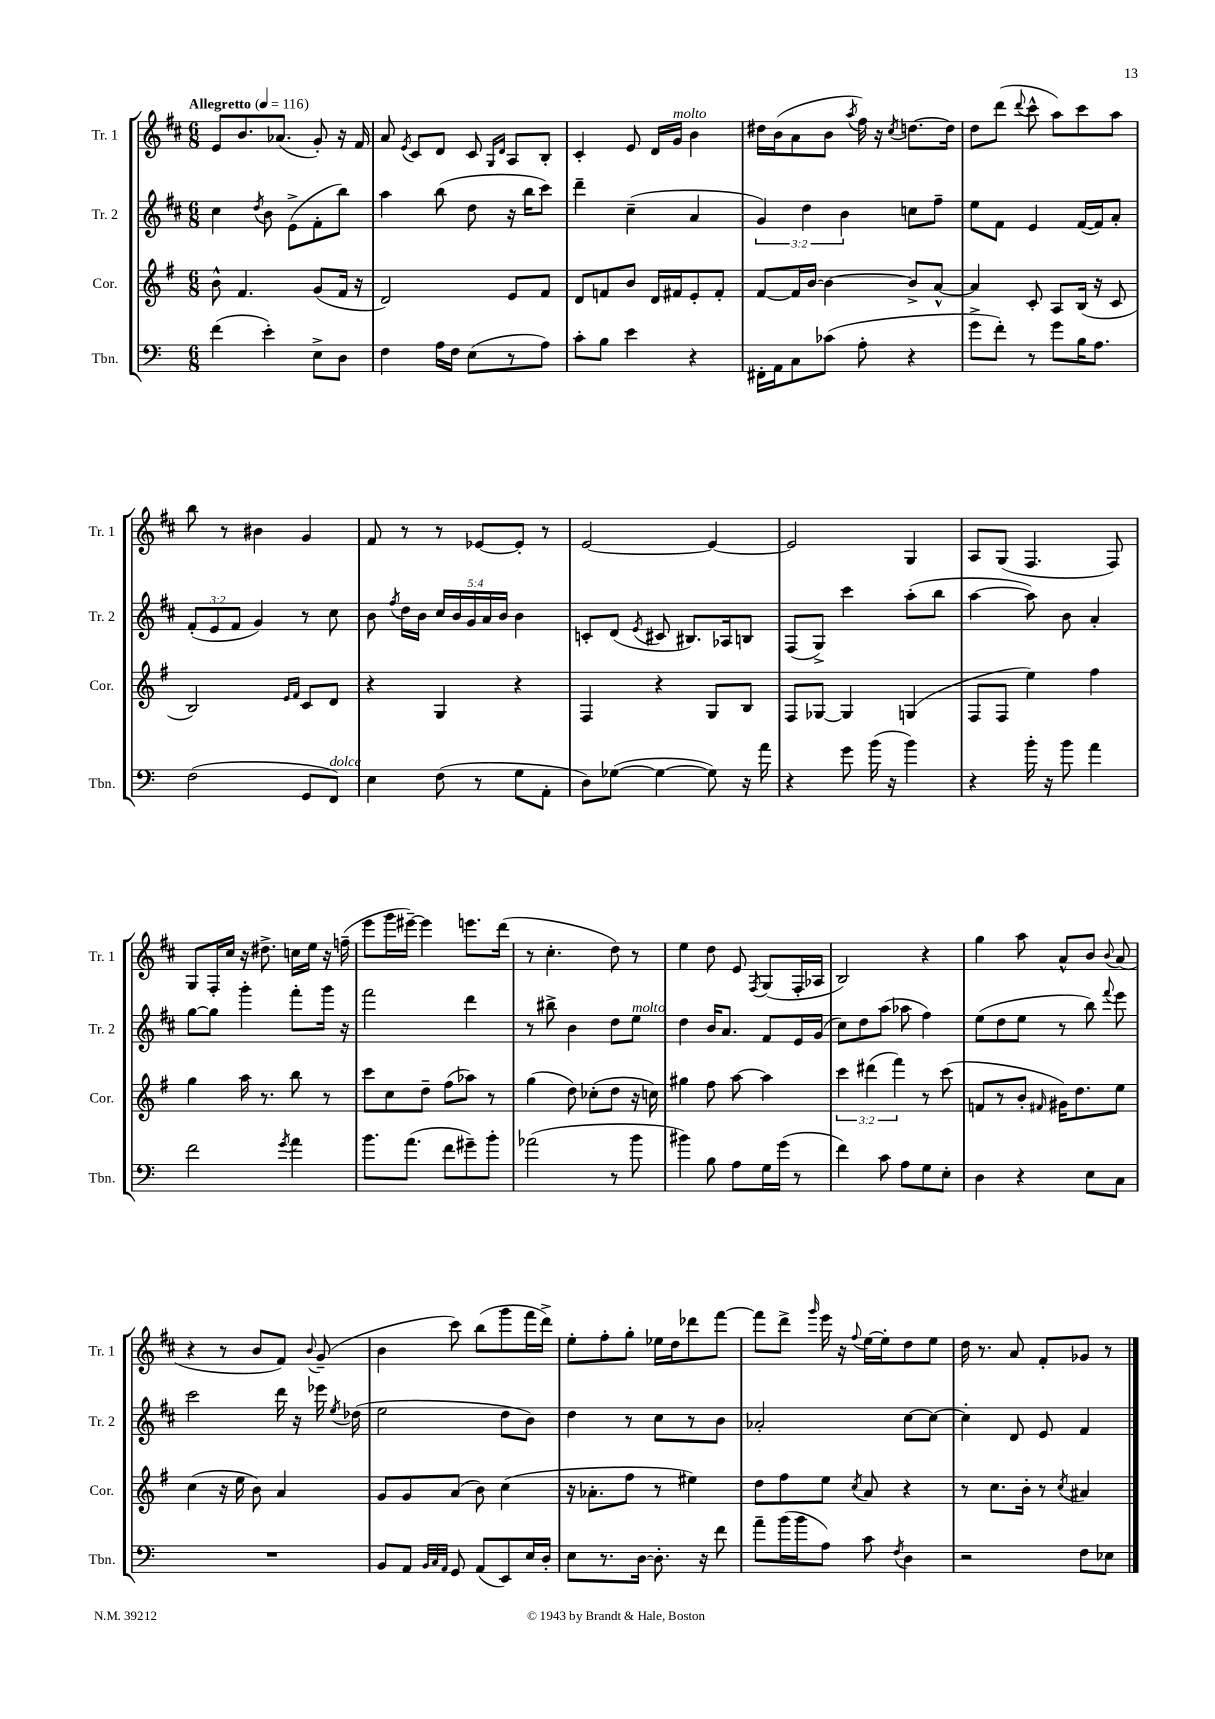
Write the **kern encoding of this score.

**kern	**kern	**kern	**kern
*staff4	*staff3	*staff2	*staff1
*clefF4	*clefG2	*clefG2	*clefG2
*k[]	*k[f#]	*k[f#c#]	*k[f#c#]
*M6/8	*M6/8	*M6/8	*M6/8
*MM116	*MM116	*MM116	*MM116
(4f\	8b^^\	4cc#\	8e/L
.	4.f#/	.	8.b/
.	.	8qdd/	.
4e'\)	.	8b\	.
.	.	.	(8.a-/J
.	.	(8e^\L	.
8E^\L	(8g/L	8f#'\	8g'/)
8D\J	16f#/Jk	8bb\J)	16r
.	16r	.	16f#/
=	=	=	=
4F\	2d/)	4aa\	8a/
.	.	.	8qe/
.	.	.	8c#/L
16A\LL	.	(8bb\	8d/J
16F\JJ	.	.	.
(8E\L	.	8dd\	8c#/
.	.	.	16qqG/LL
.	.	.	16qqd/JJ
8r	8e/L	16r	8A/L
.	.	16bb\LK	.
8A\J)	8f#/J	8ccc#\J)	8B'/J
=	=	=	=
8c'\L	8d/L	4ddd~\	4c#'/
8B\J	8f/	.	.
4e\	8b/J	(4cc#~\	8e/
.	16d/LL	.	16d/LL
.	16f#/J	.	16g/JJ
4r	8e'/	4a/	4b\
.	8f#'/J	.	.
=	=	=	=
16FF#'\LL	[8f#/L	6g/)	16dd#\LL
16AA\J	.	.	(16b\J
8C\	16f#/]L	.	8a\
.	.	6dd\	.
.	[16b/JJ	.	.
(8c-\J	4b\_	.	8b\J
.	.	6b\	.
.	.	.	8qaa/
8A'\	.	.	16ff#\)
.	.	.	16r
.	.	.	8qcc#/
4r	8b^/]L	8cc\L	[8.dd\L
.	[8a^^/J	8ff#~\J	.
.	.	.	16dd\]Jk
=	=	=	=
8g^\L	4a/]	8ee\L	8dd\L
8f'\J)	.	8f#\J	(8ddd\J
.	.	.	8qqddd/
8r	8c'/	4e/	8ccc#^^\
8g\L	8A/L	.	8aa\L)
16B\K	(16B/Jk	([16f#/LL	8ccc#\
8.A\J	16r	16f#/]J)	.
.	8c/	8a'/J	8aa\J
=	=	=	=
(2F\	2B/)	(12f#'/L	8bb\
.	.	12e/	.
.	.	.	8r
.	.	12f#/J	.
.	.	4g/)	4b#\
.	16qqe/LL	.	.
.	16qqf#/JJ	.	.
8GG/L	8c/L	8r	4g/
8FF/J)	8d/J	8cc#\	.
=	=	=	=
4E\	4r	8b\	8f#/
.	.	8qff#/	.
.	.	16dd\LL	8r
.	.	16b\JJ	.
(8F\	4G/	20cc#/LL	8r
.	.	20b/	.
.	.	20g/	.
8r	.	.	[8e-/L
.	.	20a/	.
.	.	20b/JJ	.
8G\L	4r	4b\	8e-'/]J
8AA'\J	.	.	8r
=	=	=	=
8D\L)	4F#/	8c'/L	[2e/
([8G-\J	.	(8d/J	.
.	.	8qe/	.
4G-\_	4r	8c#/	.
.	.	8.B#/L)	.
8G-\])	8G/L	.	4e/_
.	.	16A-/k	.
16r	8B/J	8B/J	.
16a\	.	.	.
=	=	=	=
4r	8F#/L	(8F#/L	2e/]
.	[8G-/J	8G^/J)	.
8g\	4G-/]	4ccc#\	.
(16b\	.	.	.
16r	.	.	.
4b\)	(4G/	(8aa'\L	4G/
.	.	8bb\J	.
=	=	=	=
4r	8F#/L	[4aa\	8A/L
.	8F#/J	.	(8G/J
16b'\	4ee\)	8aa\])	4.F#/
16r	.	.	.
8b\	.	8b\	.
4a\	4ff#\	4a'/	.
.	.	.	8F#/)
=	=	=	=
2f\	4gg\	[8gg\L	8G/L
.	.	8gg\]J	16F#'/L
.	.	.	16cc#/JJ
.	16aa\	4ggg'\	16r
.	8.r	.	8.dd#^\
8qg/	.	.	.
4a\	8bb\	8fff#'\L	16cc\LL
.	.	.	16ee\JJ
.	8r	16ggg\Jk	16r
.	.	16r	(16ff~\
=	=	=	=
8.b\L	8ccc\L	2fff#\	8eee\L
.	8cc\	.	16ggg\L
(8.a\J	.	.	[16eee#~\JJ)
.	8dd~\J	.	4eee#\]
8f\L	(8ff#\L	.	.
8g#~\)	8aa-\J)	4ddd\	8.eee\L
8b'\J	8r	.	.
.	.	.	(16ddd\Jk
=	=	=	=
(2a-\	(4gg\	8r	8r
.	.	8bb#^\	4.cc#'\
.	8dd\)	4b\	.
.	(8cc-'\L	.	.
8r	8dd\J	8dd\L	8dd\)
8b\	16r	8ee\J	8r
.	16cc\)	.	.
=	=	=	=
4b#\)	4gg#\	4dd\	4ee\
8B\	8ff#\	16b/LK	8dd\
.	.	8.a/J	.
8A\L	[8aa\	.	8e/
.	.	.	8qF#/
16G\L	4aa\]	8f#/L	(8G/L
(16g\JJ	.	.	.
8r	.	16e/L	16F#'/L
.	.	(16g/JJ	16A-/JJ
=	=	=	=
4f\)	6ccc\	8cc#\L)	2B/)
.	.	8dd\	.
.	(6ddd#\	.	.
8c\	.	(8aa\J	.
.	6fff#\)	.	.
8A\L	.	8aa-\	.
8G\	8r	4ff#\)	4r
8E'\J	(8ccc\	.	.
=	=	=	=
4D\	8f/L	(8ee\L	4gg\
.	8r	8dd\	.
4r	8b'/J	8ee\J	8aa\
.	16qqf#/	.	.
.	16g#\LK)	8r	8a^^/L
.	8.dd\	.	.
8E\L	.	8bb\)	8b/J
.	.	8qqfff#/	8qqb/
8C\J	8ee\J	8eee\	(8a/
=	=	=	=
2.r	(4cc\	2ccc#\	4r
.	16r	.	8r
.	16ee\	.	.
.	8b\)	.	8b/L
.	4a/	16ddd\	8f#/J)
.	.	16r	.
.	.	.	8qqb/
.	.	16eee-\	(8g~/
.	.	8qee/	.
.	.	(16dd-\	.
=	=	=	=
8BB/L	8g/L	2ee\	4b\
8AA/J	8g/	.	.
32qqBB/LLL	.	.	.
32qqC/	.	.	.
32qqAA/JJJ	.	.	.
8GG/	(8a/J	.	8ccc#\)
(8AA/L	8b\)	.	(8bb\L
8EE/)	(4cc\	8dd\L	8ggg\
16E/L	.	8b\J)	16fff#\L
16D'/JJ	.	.	16ddd^\JJ)
=	=	=	=
8E\L	16r	4dd\	8ee'\L
.	8.a-'\L	.	.
8.r	.	.	8ff#'\
.	8ff#\J	8r	8gg'\J
[16D\Jk	.	.	.
8.D'\]	8r	8cc#\L	16ee-\LL
.	.	.	16dd\J
.	4ee#\)	8r	8ddd-\
16r	.	.	.
8f\	.	8b\J	[8fff#\J
=	=	=	=
8a~\L	8dd\L	2a-'/	8fff#\]L
(16b\L	8ff#\	.	8ddd^\J
16b\J	.	.	.
.	.	.	16qqggg/
8A\J)	8ee\J	.	16eee\
.	.	.	16r
.	8qcc/	.	8qqff#/
8c\	8a/	.	[16ee\LL
.	.	.	16ee'\]J
8qF/	.	.	.
4D\	4r	[8cc#\L	8dd\
.	.	8cc#\_J	8ee\J
=	=	=	=
2r	8r	4cc#'\]	16dd\
.	.	.	8.r
.	8.cc\L	.	.
.	.	8d/	8a/
.	16b'\Jk	.	.
.	8r	8e/	8f#'/L
.	8qcc/	.	.
8F\L	4a#/	4f#/	8g-/J
8E-\J	.	.	8r
==	==	==	==
*-	*-	*-	*-
